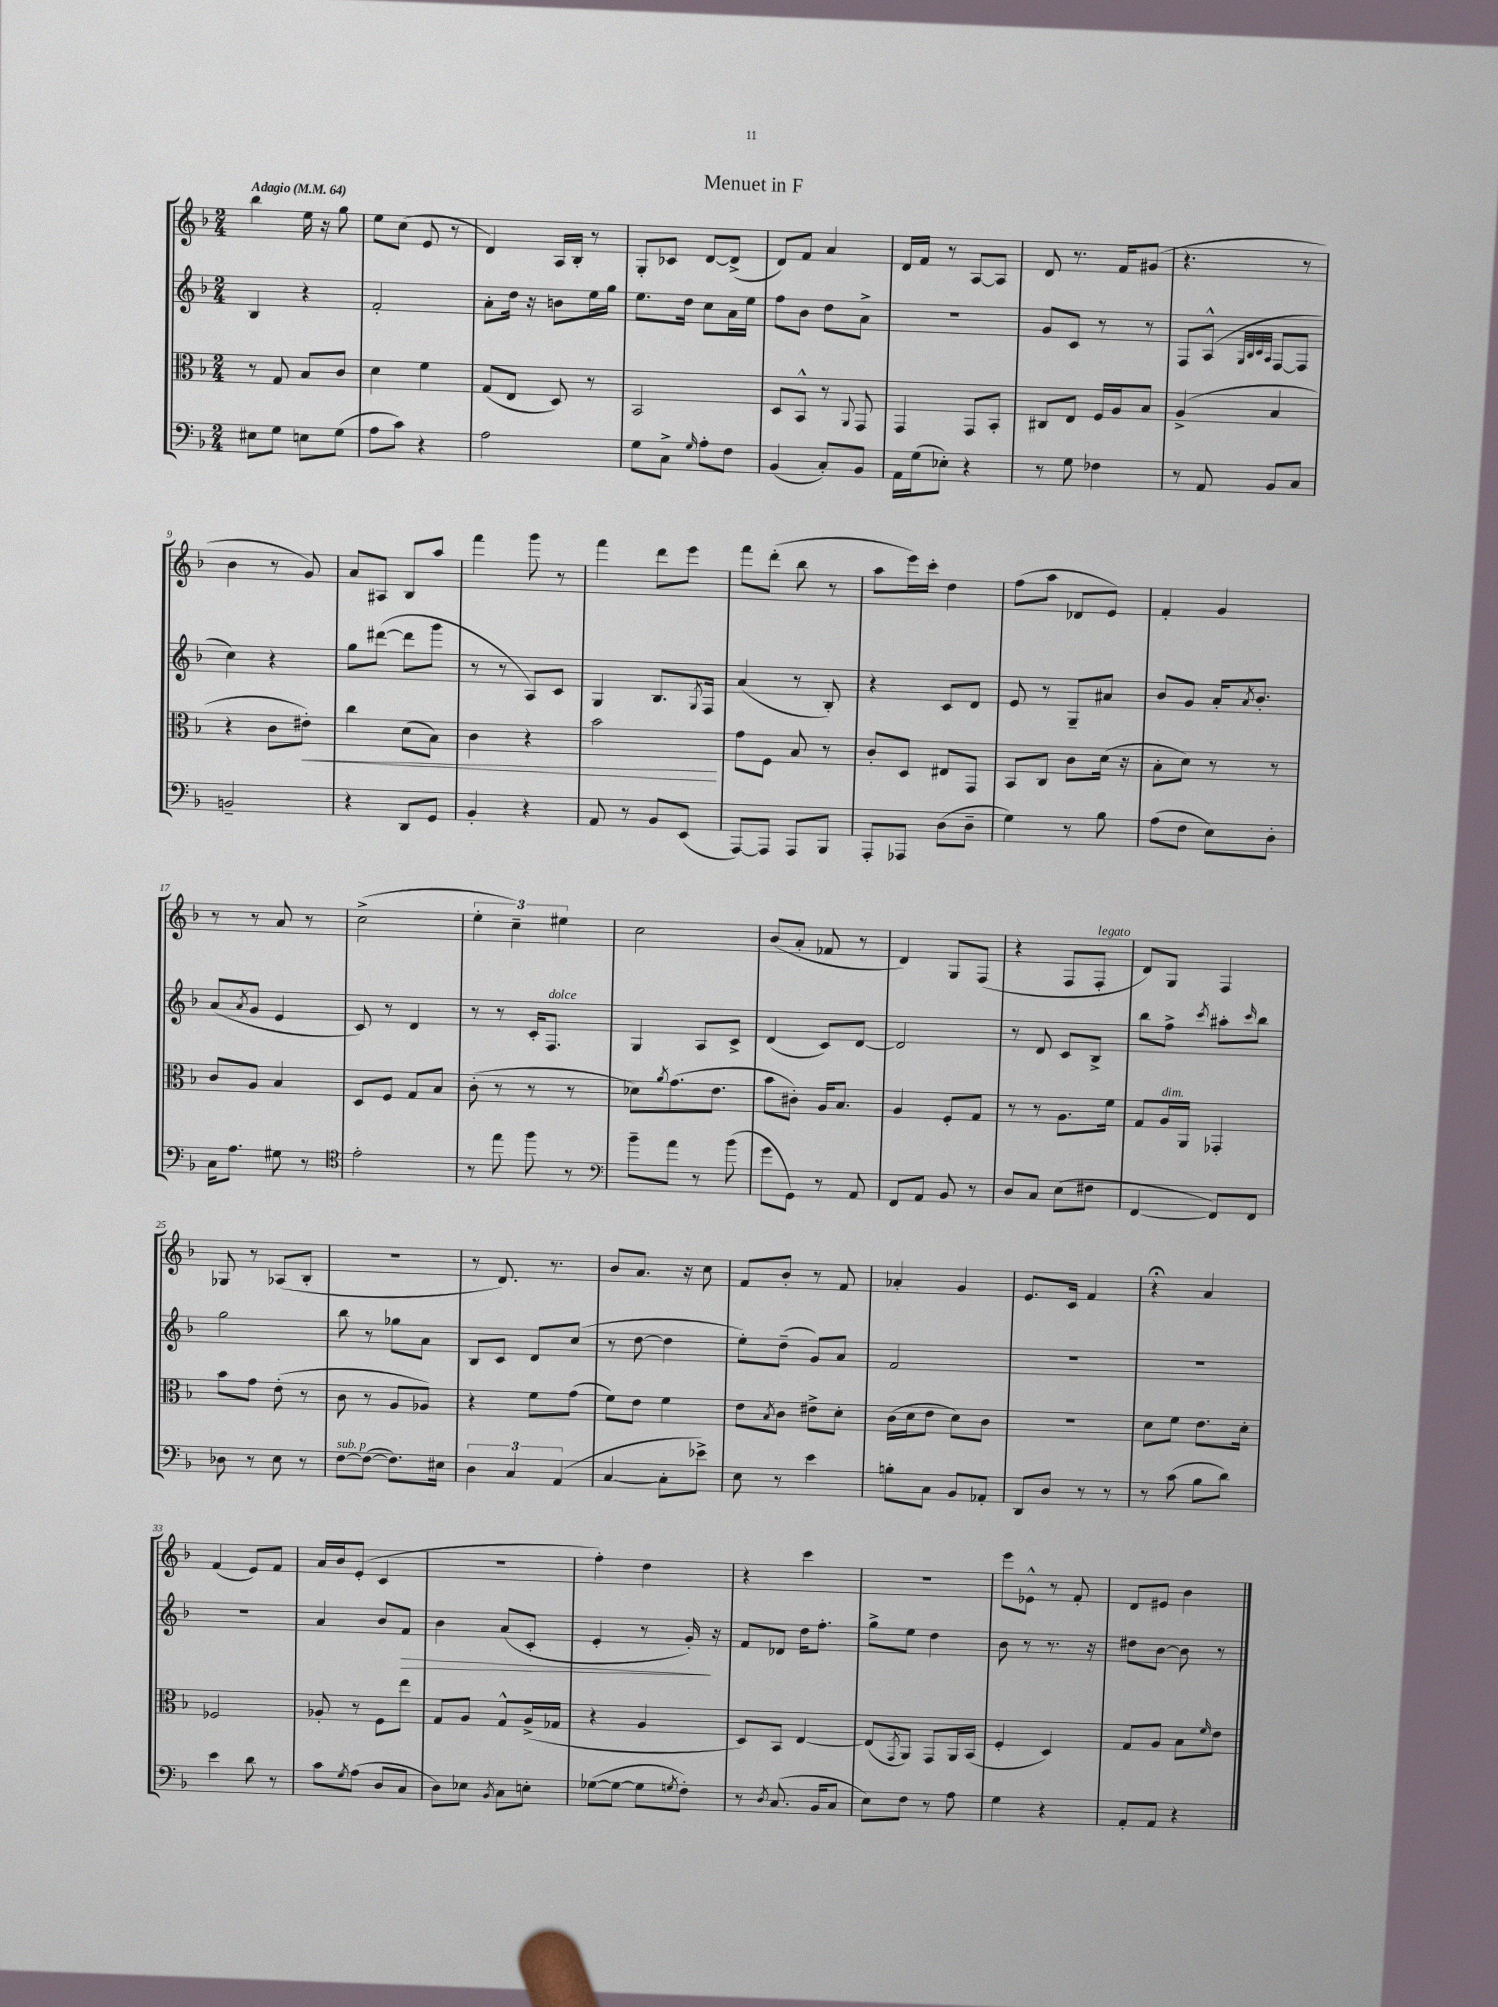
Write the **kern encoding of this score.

**kern	**kern	**dynam	**kern	**dynam	**kern
*part4	*part3	*part3	*part2	*part2	*part1
*staff4	*staff3	*staff3	*staff2	*staff2	*staff1
*clefF4	*clefC3	*	*clefG2	*	*clefG2
*k[b-]	*k[b-]	*	*k[b-]	*	*k[b-]
*M2/4	*M2/4	*	*M2/4	*	*M2/4
*MM64	*MM64	*	*MM64	*	*MM64
=1	=1	=1	=1	=1	=1
!	!	!	!	!	!LO:TX:a:B:t=Adagio
8E#X\L	8r	.	4B-/	.	4bb-\
8G\J	8G/	.	.	.	.
8En\L	8B-/L	.	4r	.	16ee\
.	.	.	.	.	16r
(8G\J	8c/J	.	.	.	8gg\
=2	=2	=2	=2	=2	=2
8A\L	4d\	.	2f'/	.	8ee\L
8c\J)	.	.	.	.	(8cc\J
4r	4f\	.	.	.	8e/
.	.	.	.	.	8r
=3	=3	=3	=3	=3	=3
2A\	(8G/L	.	8a'\L	.	4d/)
.	8E/J	.	16dd\Jk	.	.
.	.	.	16r	.	.
.	8D/)	.	8bn\L	.	16A/LL
.	.	.	.	.	16B-'/JJ
.	8r	.	16ee\L	.	8r
.	.	.	16gg\JJ	.	.
=4	=4	=4	=4	=4	=4
8G\L	2BB-/	.	8.ee\L	.	8G'/L
8C^\J	.	.	.	.	8c-X/J
.	.	.	16dd\Jk	.	.
16qqG/	.	.	.	.	.
8A'\L	.	.	8cc\L	.	[8d/L
8F\J	.	.	16a\L	.	(8d^/J]
.	.	.	16ee\JJ	.	.
=5	=5	=5	=5	=5	=5
(4BB-/	8D/L	.	8ff\L	.	8d/L)
.	8BB-^^/J	.	8b-\J	.	8f/J
8C'/L)	8r	.	8dd\L	.	4a/
.	8qqAA/	.	.	.	.
8BB-/J	8GG/	.	8a^\J	.	.
=6	=6	=6	=6	=6	=6
16AA\LL	4GG/	.	2r	.	16d/LL
(16G\J	.	.	.	.	16f/JJ
8E-X'\J)	.	.	.	.	8r
4r	8GG/L	.	.	.	[8A/L
.	8BB-'/J	.	.	.	8A/J]
=7	=7	=7	=7	=7	=7
8r	8C#X/L	.	8g/L	.	8d/
8G\	8E/J	.	8c/J	.	8.r
4F-X\	16F/LL	.	8r	.	.
.	16A/J	.	.	.	16f/KL
.	8B-/J	.	8r	.	(8g#X/J
=8	=8	=8	=8	=8	=8
8r	(4A^/	.	8F/L	.	4.r
8AA/	.	.	(8A^^/J	.	.
.	.	.	32qqG/LLL	.	.
.	.	.	32qqB-/	.	.
.	.	.	32qqc/	.	.
.	.	.	32qqA/JJJ	.	.
8BB-/L	4B-/	.	[8F/L	.	.
8C/J	.	.	8F/J]	.	8r
!!LO:LB:g=z
=9	=9	=9	=9	=9	=9
2BBn~/	4r	.	4cc\)	.	4b-\
.	8c\L	.	4r	.	8r
!	!	!LO:HP:b	!	!	!
.	8e#X'\J)	<	.	.	8g/)
=10	=10	=10	=10	=10	=10
4r	4cc\	.	8gg\L	.	8a/L
.	.	.	([8ddd#X\J	.	8A#X/J
8DD/L	(8d\L	.	8ddd#\L]	.	8B-/L
8GG/J	8B-\J)	.	8ggg\J	.	8aa/J
=11	=11	=11	=11	=11	=11
4BB-'/	4c\	.	8r	.	4fff\
.	.	.	8r	.	.
4r	4r	.	8A/L)	.	8ggg\
.	.	.	8c/J	.	8r
=12	=12	=12	=12	=12	=12
8AA/	2b-\	.	4G/	.	4fff\
8r	.	.	.	.	.
8BB-/L	.	.	8.B-/L	.	8ddd\L
(8EE/J	.	.	.	.	8eee\J
.	.	.	8qG/	.	.
.	.	.	16F/Jk	.	.
.	.	[	.	.	.
=13	=13	=13	=13	=13	=13
[8AAA/L)	8g\L	.	(4a/	.	8fff\L
8AAA/J]	8F\J	.	.	.	(8ddd'\J
8AAA/L	8B-/	.	8r	.	8bb-\
8BBB-/J	8r	.	8B-'/)	.	8r
=14	=14	=14	=14	=14	=14
8AAA'/L	8c'/L	.	4r	.	8aa\L
8AAA-X/J	8D/J	.	.	.	16eee\L)
.	.	.	.	.	16ccc'\JJ
(8D\L	8E#X/L	.	8c/L	.	4dd\
8D~\J	8GG/J	.	8d/J	.	.
=15	=15	=15	=15	=15	=15
4G\)	8BB-/L	.	8e/	.	(8ff\L
.	8C/J	.	8r	.	8aa\J
8r	8c\L	.	8G~/L	.	8d-X/L
8B-\	(16d\Jk	.	8a#X/J	.	8e/J)
.	16r	.	.	.	.
=16	=16	=16	=16	=16	=16
(8A\L	8B-'\L	.	8b-/L	.	4f'/
8F\J	8d\J)	.	8g/J	.	.
8E\L)	8r	.	16a'/KL	.	4g/
.	.	.	8qa/	.	.
.	.	.	8.b-'/J	.	.
8D'\J	8r	.	.	.	.
!!LO:LB:g=z
=17	=17	=17	=17	=17	=17
16C\KL	8c/L	.	(8a/L	.	8r
8.A\J	.	.	.	.	.
.	.	.	8qa/	.	.
.	8A/J	.	8g/J	.	8r
8G#X\	4B-/	.	4e/	.	8a/
8r	.	.	.	.	8r
=18	=18	=18	=18	=18	=18
*clefC4	*	*	*	*	*
2e'\	8D/L	.	8c/)	.	(2cc^\
.	8F/J	.	8r	.	.
.	8G/L	.	4d/	.	.
.	8B-/J	.	.	.	.
=19	=19	=19	=19	=19	=19
8r	(8c'\	.	8r	.	6ee'\
8ee\	8r	.	8r	.	.
.	.	.	.	.	6cc~\)
8ff\	8r	.	16c'/KL	.	.
!	!	!	!LO:TX:a:i:t=dolce	!	!
.	.	.	8.F/J	.	.
.	.	.	.	.	6ee#X\
8r	8r	.	.	.	.
=20	=20	=20	=20	=20	=20
*clefF4	*	*	*	*	*
8b-~\L	8d-X\L)	.	4G/	.	2cc\
.	8qa/	.	.	.	.
8a\J	(8.g\	.	.	.	.
8r	.	.	8A/L	.	.
.	8.e\J	.	.	.	.
(8b-\	.	.	8c^/J	.	.
=21	=21	=21	=21	=21	=21
8g\L	8b-\L	.	(4d/	.	(8b-/L
8GG\J)	8c#X'\J)	.	.	.	8a'/J
8r	16A/KL	.	8c/L)	.	8f-X/
.	8.B-/J	.	.	.	.
8AA/	.	.	[8d/J	.	8r
=22	=22	=22	=22	=22	=22
8FF/L	4A/	.	2d/]	.	4d/)
8AA/J	.	.	.	.	.
8BB-/	8F'/L	.	.	.	8G/L
8r	8G/J	.	.	.	(8F/J
=23	=23	=23	=23	=23	=23
8D/L	8r	.	8r	.	4r
8C/J	8r	.	8d/	.	.
(8E\L	8.A\L	.	8c/L	.	8F/L
!	!	!	!	!	!LO:TX:a:i:t=legato
8F#X\J	.	.	8B-^/J	.	8F'/J
.	16f\Jk	.	.	.	.
=24	=24	=24	=24	=24	=24
[4FF/	8G/L	.	8bb-\L	.	8d/L)
!	!LO:TX:a:i:t=dim.	!	!	!	!
.	16A/L	.	8ff^\J	.	8G/J
.	16AA/JJ	.	.	.	.
.	.	.	8qccc/	.	.
8FF/L])	4GG-X'/	.	8aa#X'\L	.	4F/
.	.	.	16qqccc/	.	.
8FF/J	.	.	8bb-\J	.	.
!!LO:LB:g=z
=25	=25	=25	=25	=25	=25
8D-X\	8b-\L	.	2gg\	.	8G-X/
8r	8g\J	.	.	.	8r
8E\	(8e'\	.	.	.	(8A-X/L
8r	8r	.	.	.	8B-'/J
=26	=26	=26	=26	=26	=26
!LO:TX:a:i:t=sub. p	!	!	!	!	!
[8F\L	8c\	.	8bb-\	.	2r
(8F\J_	8r	.	8r	.	.
8.F\L])	8A/L	.	8gg-X\L	.	.
.	8A-X/J)	.	8a\J	.	.
16E#X\Jk	.	.	.	.	.
=27	=27	=27	=27	=27	=27
6D\	4r	.	8B-/L	.	8r
.	.	.	8c/J	.	8.d/)
6C/	.	.	.	.	.
.	8f\L	.	8d/L	.	.
.	.	.	.	.	8.r
(6AA/	.	.	.	.	.
.	(8g\J	.	(8cc/J	.	.
=28	=28	=28	=28	=28	=28
[4C/	8f\L)	.	8r	.	8b-/L
.	8e\J	.	[8dd\	.	8.a/J
8C'\L]	4f\	.	4dd\]	.	.
.	.	.	.	.	16r
8e-X^\J)	.	.	.	.	8cc\
=29	=29	=29	=29	=29	=29
8E\	8e\L	.	8ee'\L)	.	8f/L
.	8qB-/	.	.	.	.
8r	8c\J	.	(8dd~\J	.	8b-'/J
4e\	8e#X^\L	.	8g/L)	.	8r
.	8d'\J	.	8a/J	.	8f/
=30	=30	=30	=30	=30	=30
8Bn'\L	(16c\LL	.	2f/	.	4a-X'/
.	16d\J	.	.	.	.
8C\J	8e\J	.	.	.	.
8BB-/L	8d\L)	.	.	.	4g/
8AA-X'/J	8c\J	.	.	.	.
=31	=31	=31	=31	=31	=31
8DD/L	2r	.	2r	.	8.e/L
8D/J	.	.	.	.	.
.	.	.	.	.	16c/Jk
8r	.	.	.	.	4f/
8r	.	.	.	.	.
=32	=32	=32	=32	=32	=32
8r	8d\L	.	2r	.	4r;<
(8c\	8f\J	.	.	.	.
8B-\L	8.e\L	.	.	.	4a/
8d\J)	.	.	.	.	.
.	16d'\Jk	.	.	.	.
!!LO:LB:g=z
=33	=33	=33	=33	=33	=33
4e\	2F-X/	.	2r	.	(4f/
8d\	.	.	.	.	8e/L)
8r	.	.	.	.	8f/J
=34	=34	=34	=34	=34	=34
8c\L	8A-X'/	.	4a/	.	16a/LL
.	.	.	.	.	16b-/J
8qG/	.	.	.	.	.
(8A\J	8r	.	.	.	(8e'/J
8D/L	8F\L	.	8b-/L	.	4c/
!	!	!	!	!LO:HP:b	!
8C/J	8ee\J	.	8f/J	>	.
=35	=35	=35	=35	=35	=35
8D\L)	8G/L	.	4b-\	.	2r
8E-X\J	8A/J	.	.	.	.
8qBB-/	.	.	.	.	.
8C\L	8G^^/L	.	(8a/L	.	.
8En'\J	(16A^/L	.	8c'/J	.	.
.	16G-X/JJ	.	.	.	.
=36	=36	=36	=36	=36	=36
([8G-X\L	4r	.	4e'/	.	4ff'\)
8G-\J_	.	.	.	.	.
8G-\L]	4A/	.	8r	.	4dd\
8qGn/	.	.	.	.	.
8F'\J)	.	.	16g'/)	.	.
.	.	.	16r	]	.
=37	=37	=37	=37	=37	=37
8r	8D/L)	.	8f/L	.	4r
8qD/	.	.	.	.	.
(8.C/	8BB-/J	.	8d-X/J	.	.
.	[4E/	.	16dd\KL	.	4ccc\
16BB-/KL	.	.	8.ff'\J	.	.
8C/J	.	.	.	.	.
=38	=38	=38	=38	=38	=38
8E\L)	(8E/L]	.	8gg^\L	.	2r
.	8qGG/	.	.	.	.
8F\J	8AA/J)	.	8ee\J	.	.
8r	8GG/L	.	4dd\	.	.
8A\	16AA/L	.	.	.	.
.	(16BB-/JJ	.	.	.	.
=39	=39	=39	=39	=39	=39
4G\	4F'/	.	8b-\	.	8eee\L
.	.	.	8r	.	8e-X^^\J
4r	4D/)	.	8.r	.	8r
.	.	.	.	.	8f'/
.	.	.	16r	.	.
=40	=40	=40	=40	=40	=40
8AA'/L	8G/L	.	8dd#X\L	.	8d/L
8AA/J	8A/J	.	[8b-\J	.	8e#X/J
4r	8B-\L	.	8b-\]	.	4b-\
.	16qqf/	.	.	.	.
.	8e\J	.	8r	.	.
==	==	==	==	==	==
*-	*-	*-	*-	*-	*-
